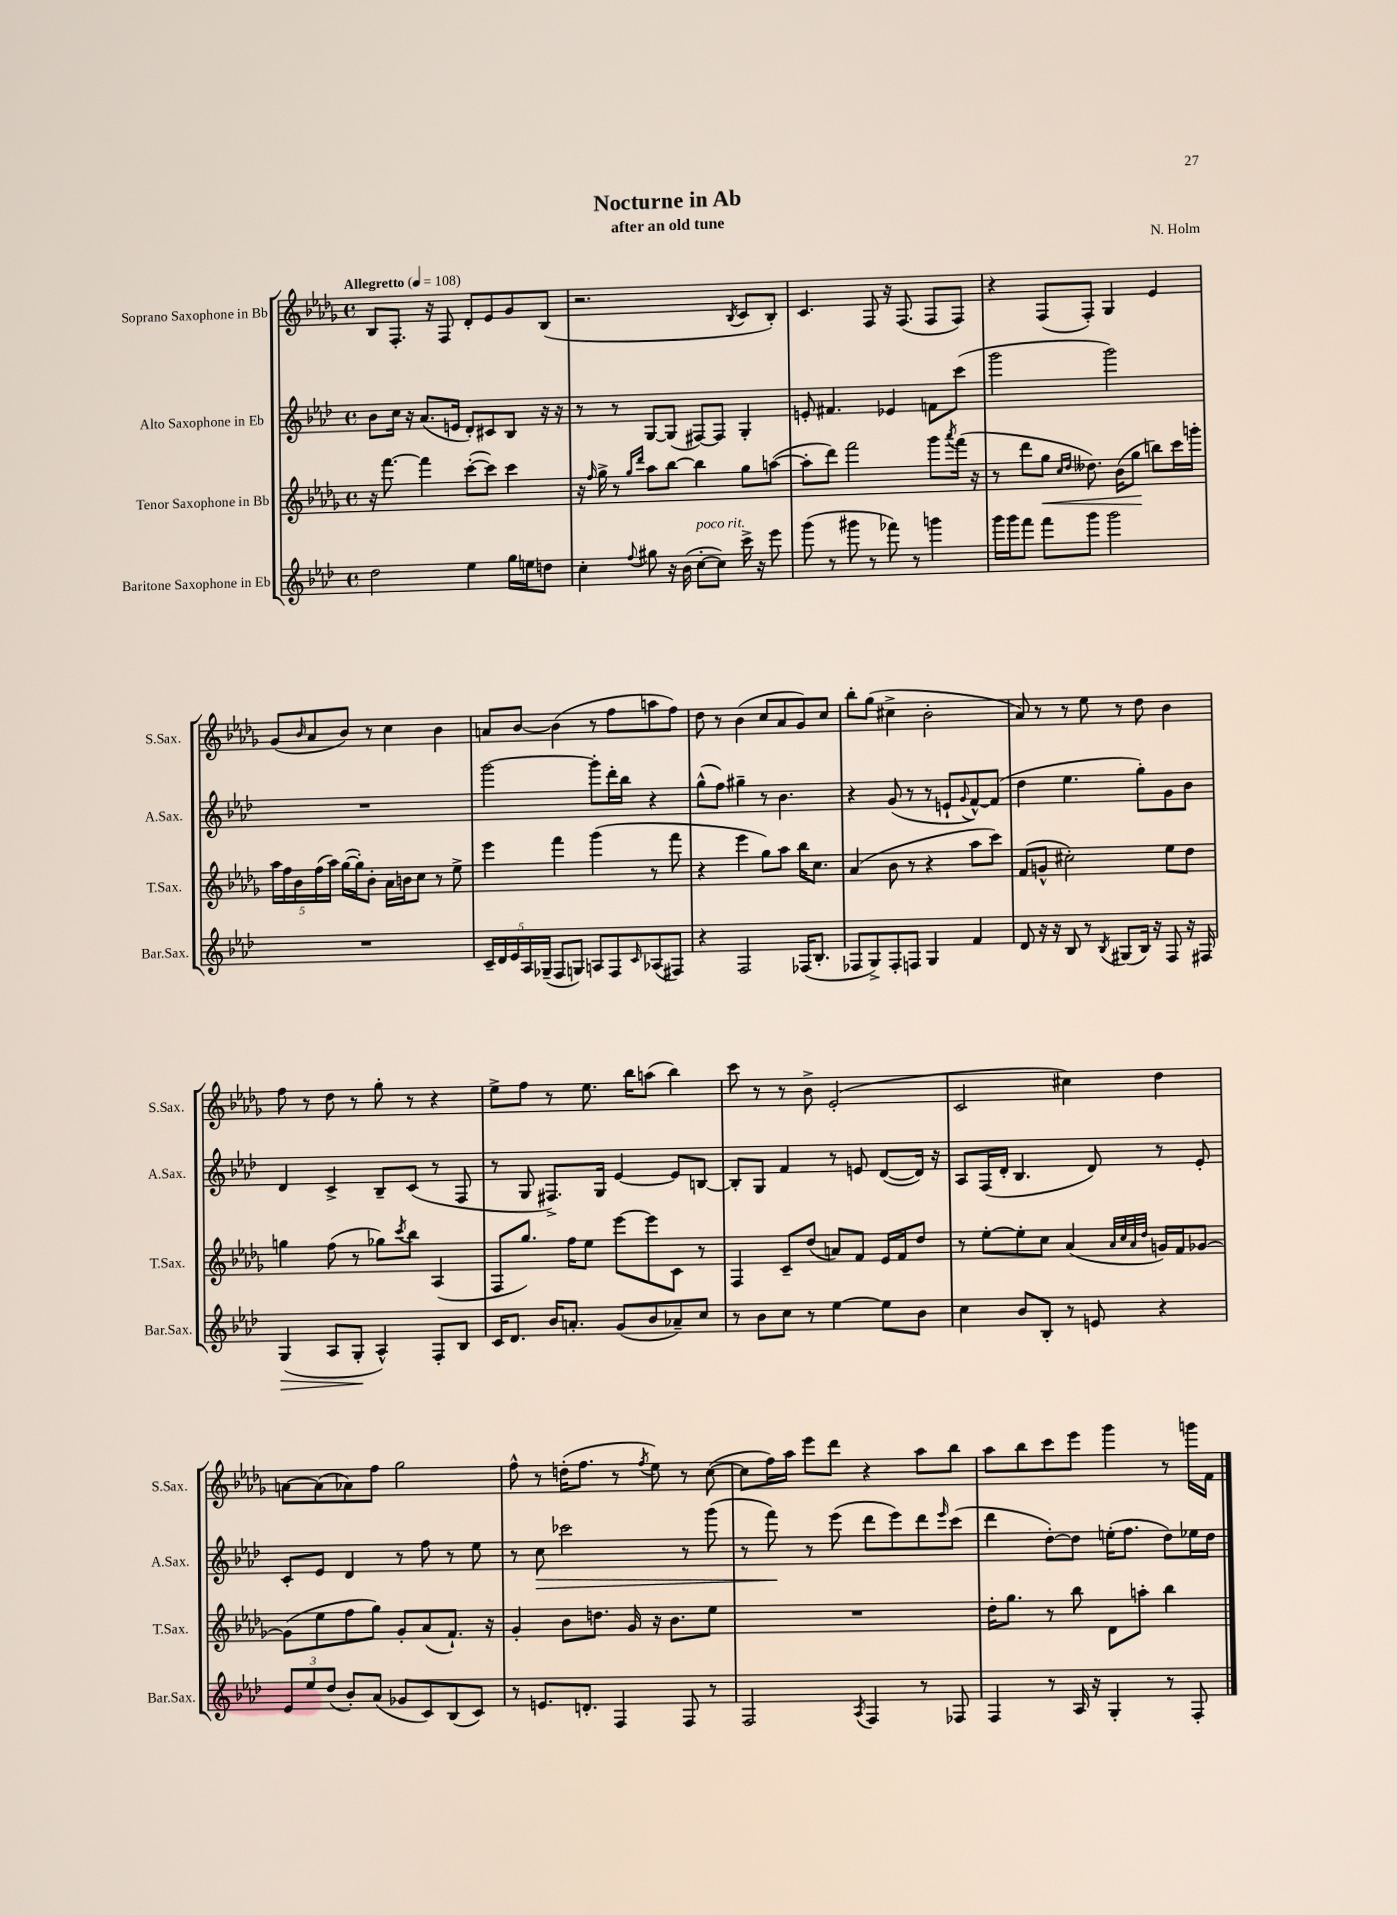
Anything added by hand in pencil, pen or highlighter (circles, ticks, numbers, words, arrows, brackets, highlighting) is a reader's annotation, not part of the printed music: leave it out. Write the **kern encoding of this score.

**kern	**kern	**kern	**kern
*staff4	*staff3	*staff2	*staff1
*clefG2	*clefG2	*clefG2	*clefG2
*k[b-e-a-d-]	*k[b-e-a-d-g-]	*k[b-e-a-d-]	*k[b-e-a-d-g-]
*M4/4	*M4/4	*M4/4	*M4/4
*met(c)	*met(c)	*met(c)	*met(c)
*MM108	*MM108	*MM108	*MM108
2dd-	16r	8b-	8B-
.	[8.fff	.	.
.	.	16cc	8.F'
.	.	16r	.
.	4fff]	(8.a-	.
.	.	.	16r
.	.	.	8F
.	.	16e	.
4ee-	([8ccc'	8d-')	8d-'
.	8ccc])	8c#	8e-
16gg	4ccc	8B-	8g-
16ee	.	.	.
8dd	.	16r	(8B-
.	.	16r	.
=	=	=	=
4cc'	16r	8r	2.r
.	16qqff	.	.
.	16gg-^	.	.
.	8r	8r	.
.	16qqgg-	.	.
8qqff	16qqddd-	.	.
8gg#	8aa-	[8G	.
16r	[8bb-	(8G]	.
(16b-	.	.	.
[8cc'	4bb-]	[8F#)	.
8cc])	.	8F#]	.
.	.	.	8qB-
16ccc^	8gg-	4G'	8c
16r	.	.	.
8eee-	([8aa	.	8B-')
=	=	=	=
(8ggg	8aa']	8e'	4.c
8r	8ddd-)	4.f#	.
8ggg#	2fff	.	.
8r	.	.	8F
8fff-)	.	4e-	16r
.	.	.	(8.F
8r	.	.	.
4ggg	8ggg-	8f	8F
.	8qaaa-	.	.
.	(16fff	(8ccc	8F)
.	16r	.	.
=	=	=	=
16ggg	8r	2ggg	4r
16ggg	.	.	.
8fff	8ddd-	.	.
8fff	8gg-	.	(8F
.	16qqcc	.	.
.	16qqdd-	.	.
8ggg	8.dd--)	.	8F')
2ggg	.	2ggg)	4G-
.	(16b-	.	.
.	8gg-	.	.
.	8bb)	.	4e-
.	16ccc	.	.
.	16ggg'	.	.
=	=	=	=
1r	20aa-	1r	(8g-
.	20ff	.	.
.	20b-	.	.
.	.	.	16qqb-
.	.	.	8a-
.	(20ff	.	.
.	20aa-)	.	.
.	([16gg-	.	8b-)
.	16gg-'])	.	.
.	8b-'	.	8r
.	16a-	.	4cc
.	16b	.	.
.	8cc	.	.
.	8r	.	4b-
.	8ee-^	.	.
=	=	=	=
20c~	4eee-	[2ggg	8a
20d-	.	.	.
20e-	.	.	.
.	.	.	[8b-
20A-	.	.	.
(20G-~	.	.	.
8F	4fff	.	(4b-]
8G)	.	.	.
8A	(4ggg-	8ggg']	8r
8F	.	16ddd-'	8ff
.	.	16bb-	.
16qqc	.	.	.
(8A-	8r	4r	8aa
8F#)	8fff	.	8ff)
=	=	=	=
4r	4r	(8gg^^	8dd-
.	.	8ff)	8r
2F	4eee-	4gg#~	(4b-
.	8gg-)	8r	8cc
.	8aa-	4.b-	8a-
(16F-	16bb-	.	8g-)
8.B-'	8.cc	.	.
.	.	.	8cc
=	=	=	=
8F-	(4a-	4r	8bb-'
8G^)	.	.	(8gg-
8F-'	8b-	(8g	4cc#^
8F	8r	8r	.
4G	4r	8r	2b-'
.	.	8e`	.
.	.	8qqg	.
4f	8aa-	[8f^^)	.
.	8ccc)	(8f]	.
=	=	=	=
8d-	(8f	4dd-	8a-)
16r	8g^^	.	8r
16r	.	.	.
8B-	2cc#')	4.ee-	8r
8r	.	.	8ee-
8qB-	.	.	.
(8G#	.	.	8r
16B-)	.	8gg')	8dd-
16r	.	.	.
8F	8ee-	8g	4b-
16r	8dd-	8b-	.
16F#	.	.	.
=	=	=	=
(4G	4gg	4d-	8ff
.	.	.	8r
8A-	(8ff	4c^	8dd-
8G'	8r	.	8r
4A-^^)	8gg-)	8B-~	8gg-'
.	8qccc	.	.
.	8bb-	(8c	8r
8F'	(4A-	8r	4r
8B-	.	8F	.
=	=	=	=
16c	8F	8r	8ee-^
8.d-	.	.	.
.	8.gg-)	8G	8ff
16b-	.	8.F#^)	8r
8.a'	16ff	.	.
.	8ee-	.	8.ee-
.	.	16G	.
(8g	[8eee-	[4e-	.
.	.	.	16bb-
8b-	8eee-]	.	(8aa
8a-~)	8c	8e-]	4bb-)
8cc	8r	[8B	.
=	=	=	=
8r	4F	8B']	8ccc
8b-	.	8G	8r
8cc	8c~	4f	8r
8r	(8dd-	.	8b-^
[4ee-	8a)	8r	(2e-'
.	8f	8e	.
8ee-]	16e-	([8d-	.
.	16f	.	.
8b-	8dd-	16d-])	.
.	.	16r	.
=	=	=	=
4cc	8r	8A-	2c
.	[8ee-'	(16F	.
.	.	16d-'	.
8b-	8ee-']	4.B-	.
8B-'	8cc	.	.
8r	(4a-	.	4cc#)
8e	.	8d-)	.
.	32qqa-	.	.
.	32qqcc	.	.
.	32qqa-	.	.
.	32qqdd-	.	.
4r	16g)	8r	4dd-
.	16f	.	.
.	[8g-	8e-'	.
=	=	=	=
12e-	(8g-]	8c'	[8a
12ee-	.	.	.
.	8ee-	8e-	(8a]
(12dd-	.	.	.
8b-')	8ff	4d-	8a-)
(8a-	8gg-)	.	8ff
8g-	8g-'	8r	2gg-
8c)	(8a-	8ff	.
(8B-	8.f`)	8r	.
8c)	.	8ee-	.
.	16r	.	.
=	=	=	=
8r	4g-'	8r	8ff^^
8.e	.	8cc	8r
.	8b-	2ccc-	(16dd'
8.d'	.	.	8.ff
.	8.dd	.	.
4F	.	.	8r
.	16g-	.	.
.	.	.	8qff
.	16r	.	8ee-)
.	8.b-	.	.
8F	.	8r	8r
8r	8ee-	(8ggg	([8cc
=	=	=	=
2F	1r	8r	8cc]
.	.	8fff)	16ff)
.	.	.	16aa-
.	.	8r	8eee-
.	.	(8eee-	8ddd-
8qA-	.	.	.
4F	.	8ddd-	4r
.	.	8eee-)	.
8r	.	8ddd-	8aa-
.	.	16qqeee-	.
8F-	.	(8ccc	8bb-
=	=	=	=
4F	16dd-'	4ddd-	8aa-
.	8.gg-	.	.
.	.	.	8bb-
8r	8r	[8dd-')	8ccc
16A-	8bb-	8dd-]	8eee-
16r	.	.	.
4G'	8d-	(16ee'	4ggg-
.	.	8.ff	.
.	8aa'	.	.
8r	4bb-	8dd-)	8r
8F'	.	16ee-	16ggg
.	.	16dd-	16f
==	==	==	==
*-	*-	*-	*-
